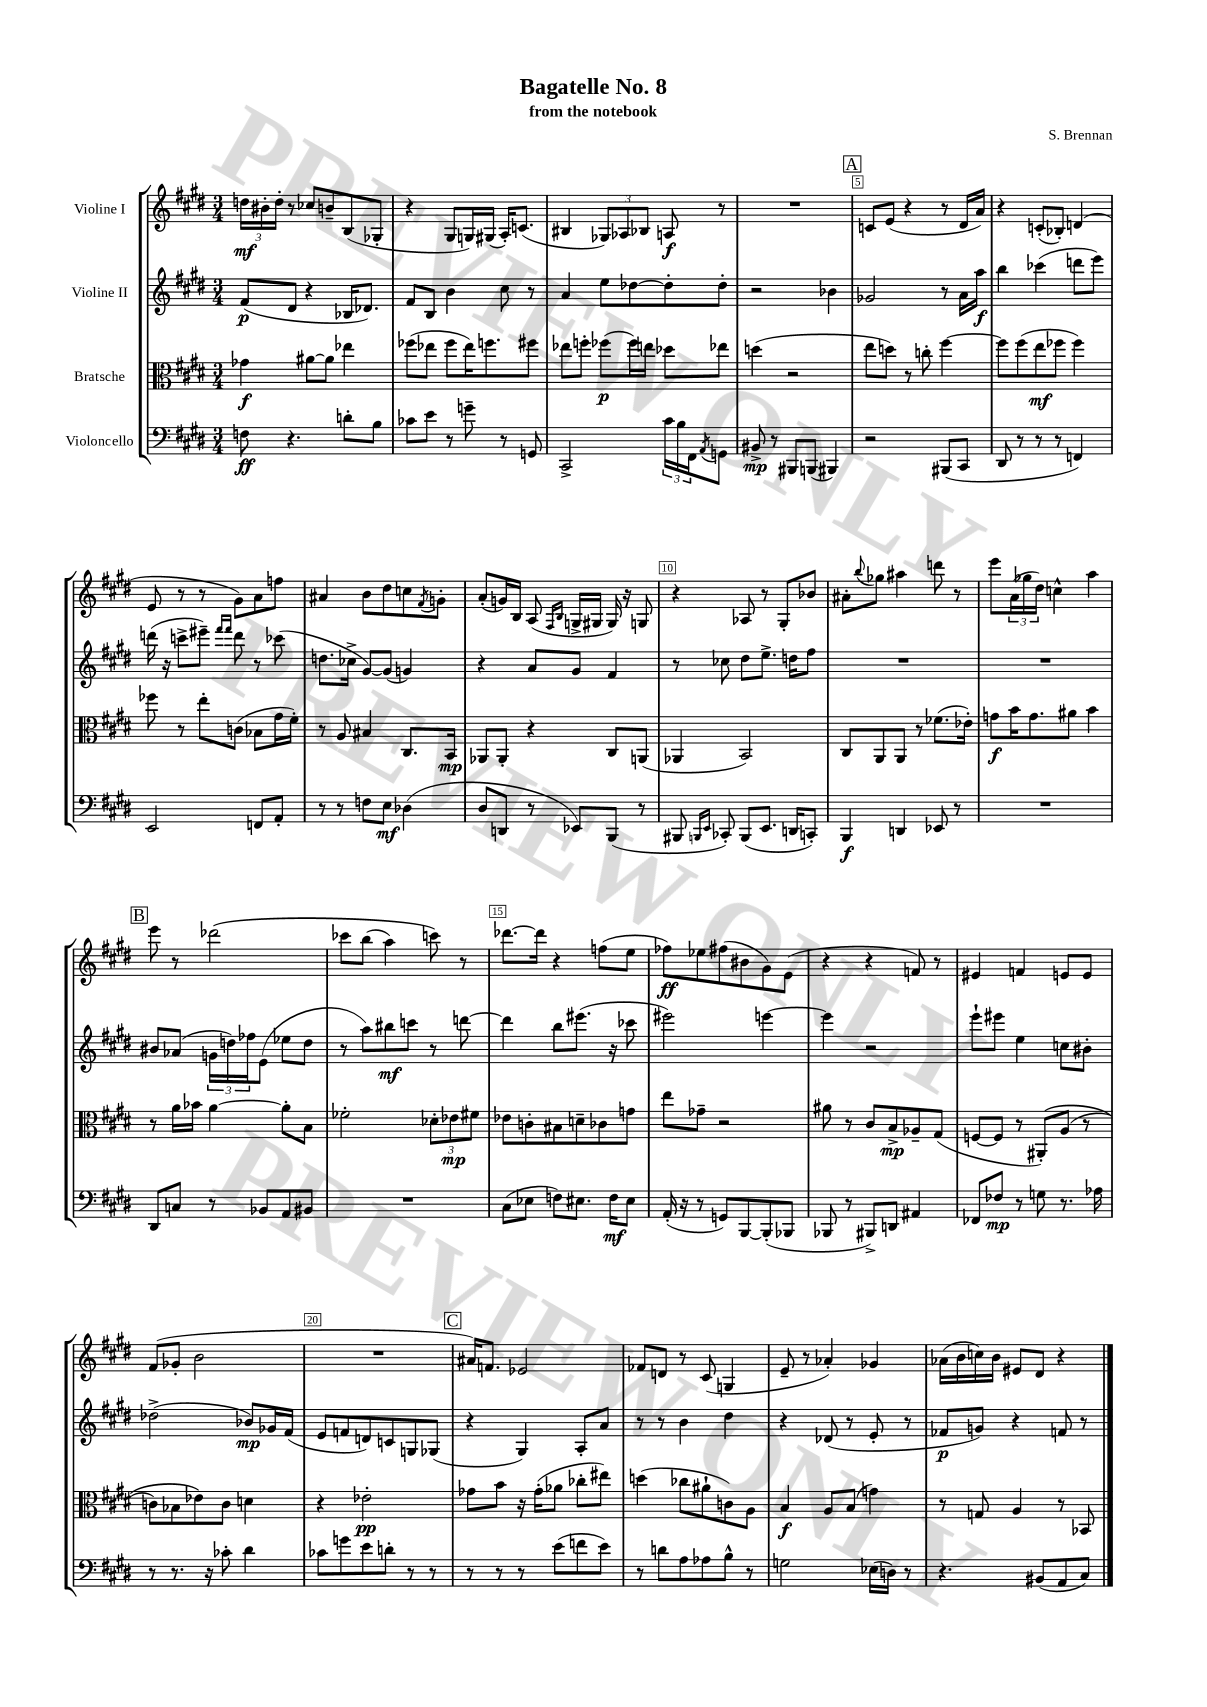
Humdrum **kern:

**kern	**kern	**kern	**kern
*staff4	*staff3	*staff2	*staff1
*clefF4	*clefC3	*clefG2	*clefG2
*k[f#c#g#d#]	*k[f#c#g#d#]	*k[f#c#g#d#]	*k[f#c#g#d#]
*M3/4	*M3/4	*M3/4	*M3/4
8F\	4g-\	(8f#/L	24dd\LL
.	.	.	24b#'\
.	.	.	24dd'\JJ
4.r	.	8d#/J	8r
.	[8a#\L	4r	8cc-/L
.	8a#\]J	.	8b~/
8d'\L	4ee-\	16B-/LK	(8B/
.	.	8.d-/J)	.
8B\J	.	.	8G-'/J
=	=	=	=
8c-\L	(8ff-\L	8f#/L	4r
8e\J	8ee-\J	8B/J	.
8r	8ff-\L	4b\	8G#/L
8g~\	16ee-\K)	.	16G/L)
.	8.ff\	.	(16G#/JJ
8r	.	8cc#\	16A'/LK)
.	.	.	(8.c/J
8GG/	8ff#\J	8r	.
=	=	=	=
2CC#^/	8ee-\L	4a/	4B#/
.	8ff'\J	.	.
.	(8ff-\L	8ee\L	12G-/L)
.	.	.	12A-/
.	16ff-\L)	[8dd-\	.
.	.	.	12B-/J
.	16ee\JJ	.	.
24c#\LL	8dd-\L	8dd-'\]	8A/
24B\	.	.	.
24FF#\J	.	.	.
8qAA/	.	.	.
8GG\J	8ee-\J	8dd-'\J	8r
=	=	=	=
8BB#^/	(4dd\	2r	2.r
8r	.	.	.
8BBB#/L	2r	.	.
(8BBB/J	.	.	.
4BBB#/)	.	4b-\	.
=	=	=	=
2r	8ee\L	2g-/	8c/L
.	8dd\J)	.	(8e/J
.	8r	.	4r
.	8cc'\	.	.
(8BBB#/L	[4ff#\	8r	8r
8CC#/J	.	16a\LL	16d#/LL
.	.	16aa\JJ	16a/JJ)
=	=	=	=
8DD#/	8ff#\]L	4bb\	4r
8r	(8ff#\	.	.
8r	8ee\	(4ccc-\	(8c'/L
8r	8ff-\J	.	8B-'/J)
4FF/)	4ff-\)	8ddd\L	(4d/
.	.	8eee\J)	.
=	=	=	=
2EE/	8ff-\	(16ddd\	8e/
.	.	16r	.
.	8r	8ccc^\L	8r
.	8ee'\L	8eee#~\J)	8r
.	.	16qqfff#/LL	.
.	.	16qqfff#/JJ	.
.	(8c\J	8ddd\	8g#\L)
8FF/L	8B-\L	8r	8a\
8AA'/J	16g#\L	(8ccc-\	8ff\J
.	16f#'\JJ)	.	.
=	=	=	=
8r	8r	8.dd\L	4a#/
8r	8A/	.	.
.	.	16cc-^\Jk	.
8F\L	4B#/	[8g#/L)	8b\L
8E\J	.	(8g#/]J	8dd#\
(4D-\	8.C#/L	4g/)	8cc\
.	.	.	8qf#/
.	.	.	8g'\J
.	16BB/Jk	.	.
=	=	=	=
8D#/L	8AA-/L	4r	(8a'/L
8DD/J	8AA-'/J	.	16g/L)
.	.	.	16B/JJ
8r	4r	8a/L	(8A/
.	.	.	16qqF#/LL
.	.	.	16qqB/JJ
8EE-/L)	.	8g#/J	16G^/LL
.	.	.	16G#/JJ
(8BBB/J	8C#/L	4f#/	16G#/)
.	.	.	16r
8r	(8AA/J	.	8G/
=	=	=	=
8BBB#/	4AA-/	8r	4r
16qqBBB/LL	.	.	.
16qqEE/JJ	.	.	.
8CC-'/)	.	8cc-\	.
(8BBB/L	2BB/)	8dd#\L	8A-/
8.EE/J	.	8.ee^\J	8r
.	.	.	8G#'/L
16DD/LK	.	16dd\LK	.
8CC'/J)	.	8ff#\J	8b-/J
=	=	=	=
4BBB/	8C#/L	2.r	8a#'\L
.	.	.	8qqbb/
.	8AA/	.	8gg-\J
4DD/	8AA/J	.	4aa#\
.	8r	.	.
8EE-/	(8.f-\L	.	8ddd\
8r	.	.	8r
.	16e-'\Jk)	.	.
=	=	=	=
2.r	8g\L	2.r	8eee\L
.	16b\K	.	(24a\L
.	.	.	24gg-\
.	8.g\	.	.
.	.	.	24dd#\JJ)
.	.	.	4cc^^\
.	8a#\J	.	.
.	4b\	.	4aa\
=	=	=	=
8DD#/L	8r	8b#/L	8eee\
8C/J	16a\LL	(8a-/J	8r
.	16b-\JJ	.	.
8r	[4a\	24g\LL	&(2ddd-\
.	.	24dd\)	.
.	.	24ff-\J	.
8BB-/L	.	(8e\J	.
8AA/	8a'\]L	8ee-\L	.
8BB#/J	8B\J	8dd\J	.
=	=	=	=
2.r	2f-'\	8r	8ccc-\L
.	.	8aa\L)	(8bb\J
.	.	8bb#\	4aa\)
.	.	8ccc\J	.
.	12d-'\L	8r	8ccc\&)
.	12e-\	.	.
.	.	[8ddd\	8r
.	12f#\J	.	.
=	=	=	=
(8C#\L	8e-\L	4ddd\]	[8.ddd-\L
8E-\J	8c'\	.	.
.	.	.	16ddd-\]Jk
8F\L)	8B#\	8bb\L	4r
8.E#\J	8d~\	(8.eee#\J	.
.	8c-\	.	(8ff\L
16F\LK	.	16r	.
8E#\J	8g\J	8ccc-\	8ee\J
=	=	=	=
(16AA'/	8ee\L	2eee#\)	8ff-\L)
16r	.	.	.
8r	8g-~\J	.	8ee-\
8GG/L)	2r	.	(8ff#\
[8BBB/	.	.	8b#\
(8BBB'/]	.	[4eee\	8g#\)
8BBB-/J	.	.	(8e\J
=	=	=	=
8BBB-/	8a#\	4eee\]	4r
8r	8r	.	.
8BBB#^/L)	8c#/L	2r	4r
8DD/J	8B^/	.	.
4AA#/	8A-~/	.	8f/)
.	(8G#/J	.	8r
=	=	=	=
8FF-/L	[8F/L	8eee`\L	4e#/
8F-/J	8F/]J	8eee#\J	.
8r	8r	4ee\	4f/
8G\	&(8AA#'/L)	.	.
8.r	(8A/J	8cc\L	8e/L
.	8r	8b#'\J	8e/J
16A-\	.	.	.
=	=	=	=
8r	8c\L)	(2dd-^\	(8f#/L
8.r	8B-\	.	8g-'/J
.	8e-\&)	.	2b\
16r	.	.	.
8c-'\	8c\J	.	.
4d#\	4d\	8b-/L)	.
.	.	16g-/L	.
.	.	(16f#/JJ	.
=	=	=	=
8c-\L	4r	8e/L	2.r
8g\	.	8f/	.
8e\	2e-'\	8d/)	.
8d'\J	.	8c/	.
8r	.	8G/	.
8r	.	(8G-/J	.
=	=	=	=
8r	8g-\L	4r	16a#/LK)
.	.	.	8.f/J
8r	8b\J	.	.
8r	16r	4G#/)	2e-/
.	(16g-'\LK	.	.
(8e\L	8a-\J	.	.
8f\	8cc-'\L	8A'/L	.
8e\J)	8ee#\J)	8a/J	.
=	=	=	=
8r	(4dd\	8r	8f-/L
8d\L	.	8r	8d/J
8A\	8cc-\L	4b\	8r
8A-\	8a#`\	.	(8c#/
8B^^\J	8c\)	4dd#\	4G/
8r	8A\J	.	.
=	=	=	=
2G\	4B/	4r	8e~/
.	.	.	8r
.	8A/L	(8d-/	4a-'/)
.	(8B/J	8r	.
(16E-\LL	4g\)	8e'/	4g-/
16D\JJ)	.	.	.
8r	.	8r	.
=	=	=	=
4.r	8r	8f-/L	(16a-\LL
.	.	.	16b\
.	8G/	8g/J)	16cc\)
.	.	.	16b\JJ
.	4A/	4r	8e#/L
(8BB#/L	.	.	8d#/J
8AA/	8r	8f/	4r
8C#/J)	8BB-/	8r	.
==	==	==	==
*-	*-	*-	*-
